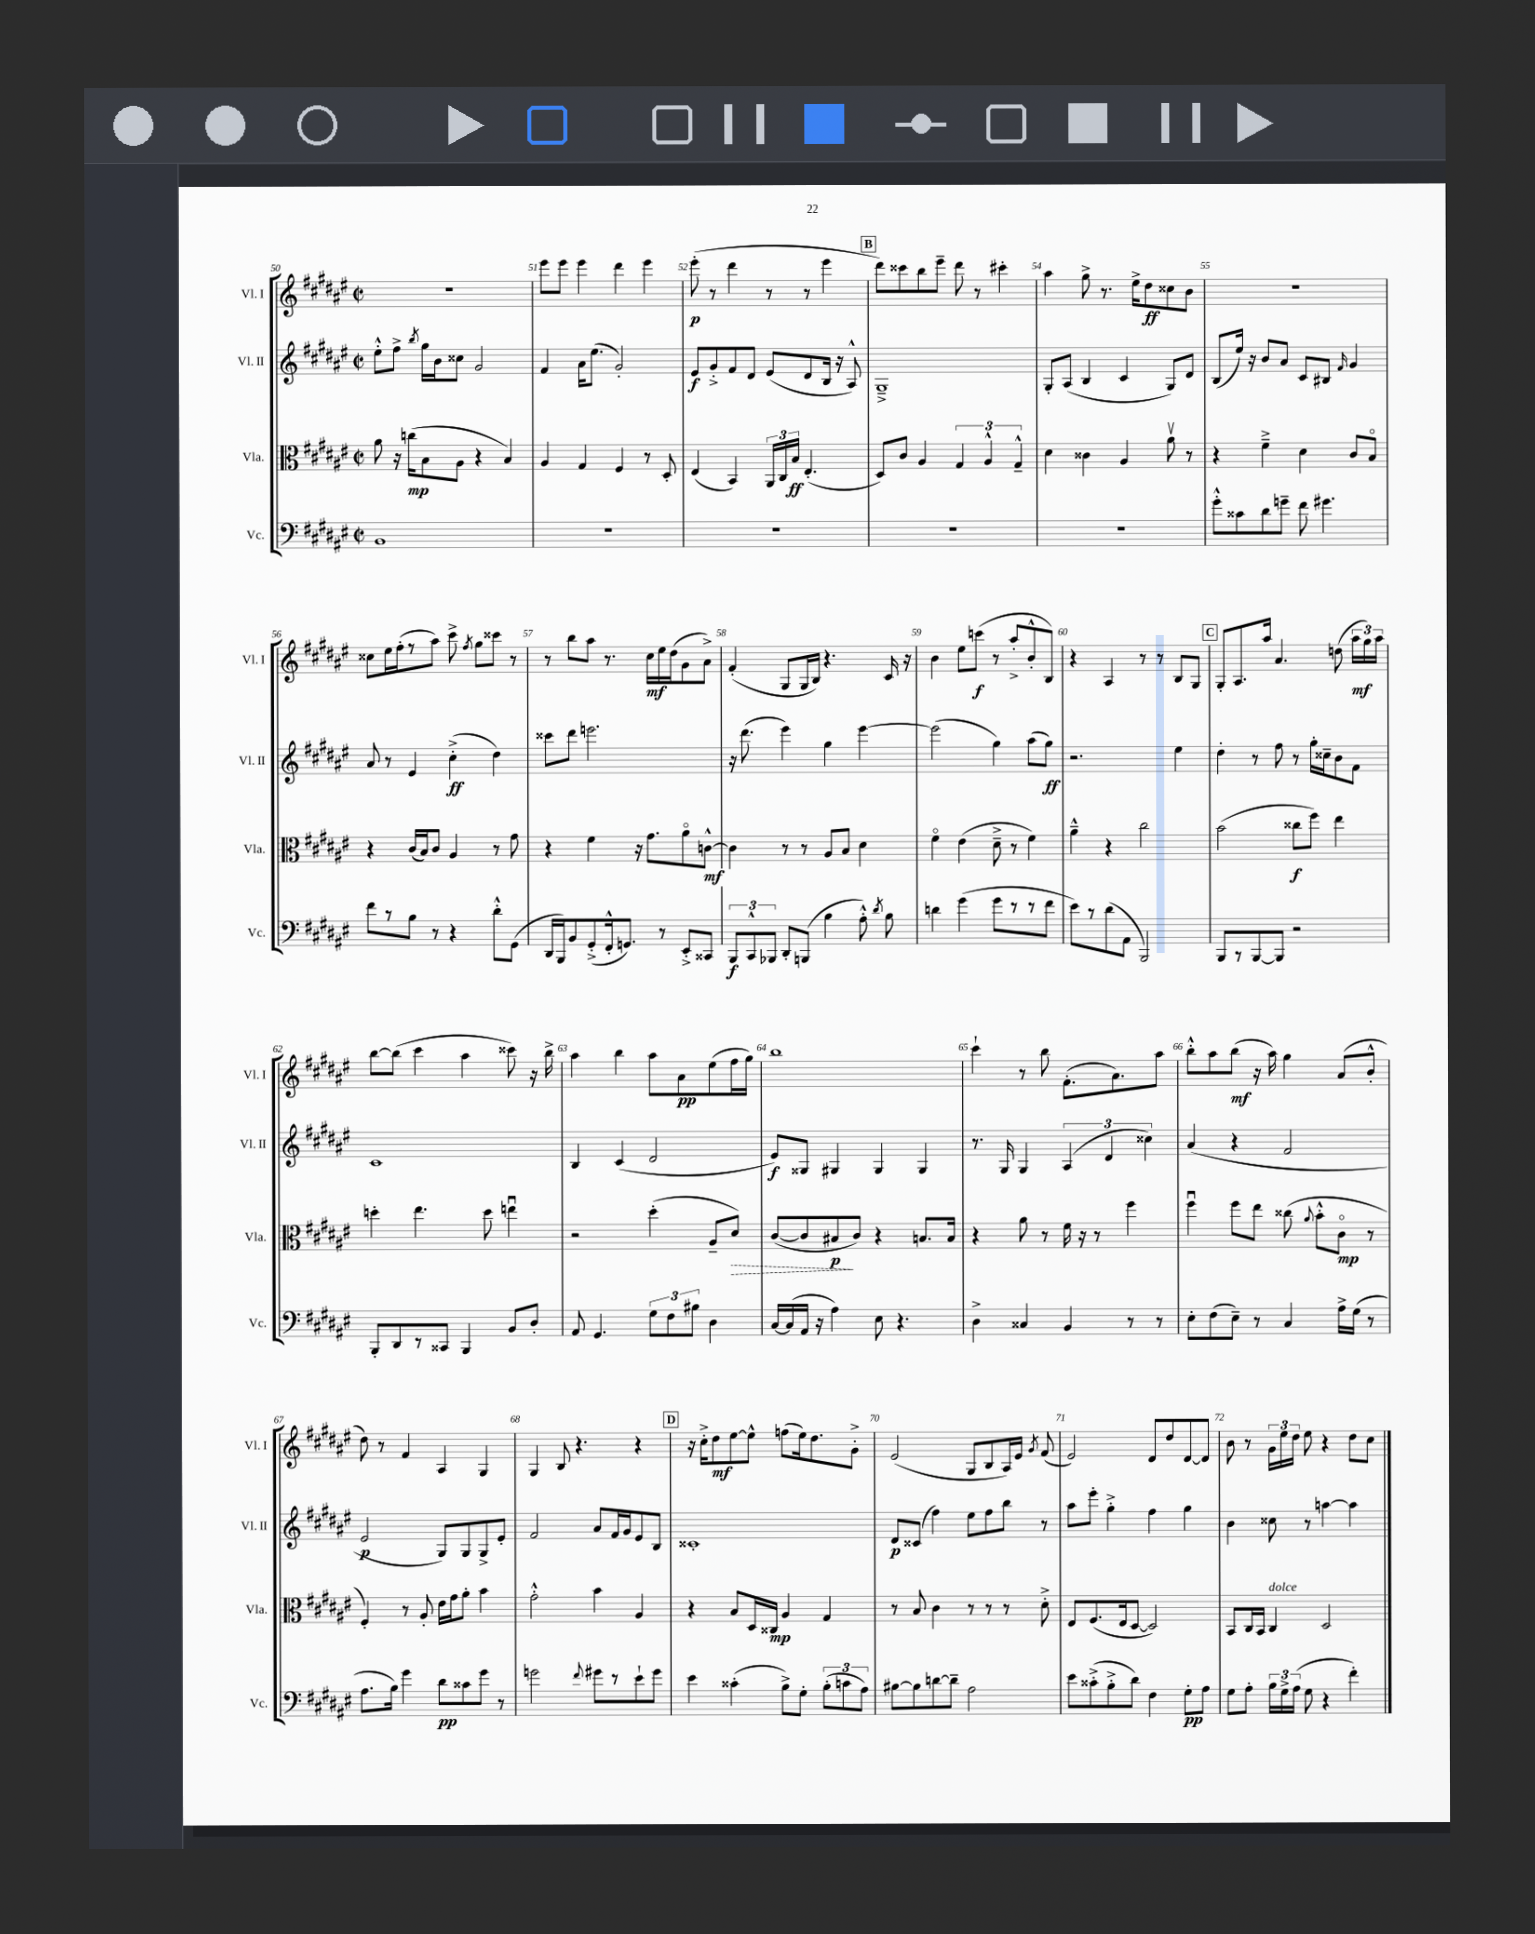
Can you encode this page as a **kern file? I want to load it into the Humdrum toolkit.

**kern	**dynam	**kern	**dynam	**kern	**dynam	**kern	**dynam
*part4	*part4	*part3	*part3	*part2	*part2	*part1	*part1
*staff4	*staff4	*staff3	*staff3	*staff2	*staff2	*staff1	*staff1
*I"Vc.	*	*I"Vla.	*	*I"Vl. II	*	*I"Vl. I	*
*I'Vc.	*	*I'Vla.	*	*I'Vl. II	*	*I'Vl. I	*
*clefF4	*	*clefC3	*	*clefG2	*	*clefG2	*
*k[f#c#g#d#a#e#]	*	*k[f#c#g#d#a#e#]	*	*k[f#c#g#d#a#e#]	*	*k[f#c#g#d#a#e#]	*
*M2/2	*	*M2/2	*	*M2/2	*	*M2/2	*
*met(c|)	*	*met(c|)	*	*met(c|)	*	*met(c|)	*
=50	=50	=50	=50	=50	=50	=50	=50
1BB	.	8a#\	.	8ee#'^^\L	.	1r	.
.	.	16r	.	8ff#^\J	.	.	.
.	.	(16ccn\KL	mp	.	.	.	.
.	.	.	.	8qbb/	.	.	.
.	.	8B\	.	16gg#\LL	.	.	.
.	.	.	.	16b\J	.	.	.
.	.	8A#\J	.	8cc##X\J	.	.	.
.	.	4r	.	2g#/	.	.	.
.	.	4B/)	.	.	.	.	.
=51	=51	=51	=51	=51	=51	=51	=51
1r	.	4A#/	.	4f#/	.	8eee#\L	.
.	.	.	.	.	.	8eee#\J	.
.	.	4G#/	.	16a#\KL	.	4eee#\	.
.	.	.	.	(8.ee#\J	.	.	.
.	.	4F#/	.	2g#'/)	.	4ddd#\	.
.	.	8r	.	.	.	4eee#\	.
.	.	8D#'/	.	.	.	.	.
=52	=52	=52	=52	=52	=52	=52	=52
1r	.	(4E#/	.	8e#/L	f	(8eee#'\	p
.	.	.	.	8g#'^/	.	8r	.
.	.	4BB/)	.	8f#/	.	4ddd#\	.
.	.	.	.	8d#/J	.	.	.
.	.	24AA#/LL	.	(8e#/L	.	8r	.
.	.	24C#/	.	.	.	.	.
.	.	24B/JJ	ff	.	.	.	.
.	.	(4.E#'/	.	8d#/	.	8r	.
.	.	.	.	16B/Jk	.	4eee#\	.
.	.	.	.	16r	.	.	.
.	.	.	.	8A#^^/)	.	.	.
!!LO:REH:place=s1:t=B
=53	=53	=53	=53	=53	=53	=53	=53
1r	.	8D#/L)	.	1G#~^	.	8ddd#\L)	.
.	.	8c#/J	.	.	.	8ccc##X\	.
.	.	4A#/	.	.	.	8bb\	.
.	.	.	.	.	.	8eee#~\J	.
.	.	6G#/	.	.	.	8ddd#\	.
.	.	.	.	.	.	8r	.
.	.	6A#^^/	.	.	.	.	.
.	.	.	.	.	.	4ccc#X'\	.
.	.	6G#~^^/	.	.	.	.	.
=54	=54	=54	=54	=54	=54	=54	=54
1r	.	4d#\	.	8G#'/L	.	4aa#\	.
.	.	.	.	(8A#/J	.	.	.
.	.	4c##X\	.	4B/	.	8gg#^\	.
.	.	.	.	.	.	8.r	.
.	.	4A#/	.	4c#/	.	.	.
.	.	.	.	.	.	16ee#^\KL	.
.	.	.	.	.	.	8dd#\	ff
.	.	8a#v\	.	8G#/L)	.	8cc##X\	.
.	.	8r	.	8d#/J	.	8b\J	.
=55	=55	=55	=55	=55	=55	=55	=55
8g#'^^\L	.	4r	.	(8B/L	.	1r	.
8c##X\	.	.	.	16ee#/Jk)	.	.	.
.	.	.	.	16r	.	.	.
8d#\	.	4f#~^\	.	8b/L	.	.	.
8gn~\J	.	.	.	8a#/J	.	.	.
8f#\	.	4d#\	.	8c#/L	.	.	.
4.g#X\	.	.	.	8B#X/J	.	.	.
.	.	.	.	16qqf#/	.	.	.
.	.	8c#/L	.	4g#/	.	.	.
.	.	8B/J	.	.	.	.	.
!!LO:LB:g=z
=56	=56	=56	=56	=56	=56	=56	=56
8f#\L	.	4r	.	8a#/	.	8cc##X\L	.
8r	.	.	.	8r	.	16ee#\L	.
.	.	.	.	.	.	(16ff#'\J	.
8B\J	.	(16c#/LL	.	4e#/	.	8r	.
.	.	16B/J)	.	.	.	.	.
8r	.	8c#/J	.	.	.	8aa#\J)	.
4r	.	4A#/	.	(4cc#'^\	ff	8ccc#^\	.
.	.	.	.	.	.	8qff#/	.
.	.	.	.	.	.	8gg#\L	.
8d#'^^\L	.	8r	.	4dd#\)	.	8ccc##X\J	.
(8GG#\J	.	8g#\	.	.	.	8r	.
=57	=57	=57	=57	=57	=57	=57	=57
16DD#/LL	.	4r	.	8ccc##X\L	.	8r	.
16BBB/J)	.	.	.	.	.	.	.
8BB/	.	.	.	8ddd#\J	.	8bb\L	.
(8GG#'^/	.	4f#\	.	2.eeen\	.	8aa#\J	.
16FF#'^^/k	.	.	.	.	.	8.r	.
8.GGn/J)	.	.	.	.	.	.	.
.	.	16r	.	.	.	.	.
.	.	8.g#\L	.	.	.	16cc#\LL	mf
8r	.	.	.	.	.	16ee#\	.
.	.	.	.	.	.	(16dd#\J	.
8EE#'^/L	.	8a#\	.	.	.	8g#\	.
8CC##X/J	.	[8cn^^\J	mf	.	.	8a#^\J)	.
=58	=58	=58	=58	=58	=58	=58	=58
12BBB/L	f	4c\]	.	16r	.	(4f#'/	.
.	.	.	.	(8.ddd#\	.	.	.
12CC#^^/	.	.	.	.	.	.	.
12BBB-X/J	.	.	.	.	.	.	.
8DD#'/L	.	8r	.	4eee#\)	.	8G#/L	.
(8BBBn/J	.	8r	.	.	.	16G#/L	.
.	.	.	.	.	.	16B/JJ)	.
4B\	.	8A#/L	.	4gg#\	.	4.r	.
.	.	8B/J	.	.	.	.	.
8A#'^^\)	.	4d#\	.	[4eee#\	.	.	.
8qd#/	.	.	.	.	.	.	.
8B\	.	.	.	.	.	16c#/	.
.	.	.	.	.	.	16r	.
=59	=59	=59	=59	=59	=59	=59	=59
4dn\	.	4f#\	.	(2eee#\]	.	4b\	.
(4g#\	.	(4e#\	.	.	.	8ee#\L	.
.	.	.	.	.	.	(8cccn\J	f
8g#\L	.	8d#~^\	.	4gg#\)	.	8r	.
8r	.	8r	.	.	.	8aa#'^/L	.
8r	.	4f#\)	.	(8aa#\L	.	8b'^^/	.
8f#\J	.	.	.	8gg#\J)	ff	8B/J)	.
=60	=60	=60	=60	=60	=60	=60	=60
8e#\L)	.	4a#~^^\	.	2.r	.	4r	.
8r	.	.	.	.	.	.	.
(8d#\	.	4r	.	.	.	4A#/	.
8AA#\J	.	.	.	.	.	.	.
2BBB/)	.	2cc#\	.	.	.	8r	.
.	.	.	.	.	.	8r	.
.	.	.	.	4ee#\	.	8B/L	.
.	.	.	.	.	.	8G#/J	.
!!LO:REH:place=s1:t=C
=61	=61	=61	=61	=61	=61	=61	=61
8BBB/L	.	(2b\	.	4dd#'\	.	8G#'/L	.
8r	.	.	.	.	.	8.A#/	.
[8BBB/	.	.	.	8r	.	.	.
.	.	.	.	.	.	16aa#/Jk	.
8BBB/J]	.	.	.	8ff#\	.	4.a#/	.
2r	.	8cc##X\L	f	8r	.	.	.
.	.	8ff#\J)	.	16gg#'\LL	.	.	.
.	.	.	.	16cc##X~\J	.	.	.
.	.	4ee#\	.	8b\	.	(8ddn\	.
.	.	.	.	8f#\J	.	24aa#\LL	mf
.	.	.	.	.	.	24gg#\)	.
.	.	.	.	.	.	24aa#\JJ	.
!!LO:LB:g=z
=62	=62	=62	=62	=62	=62	=62	=62
8BBB'/L	.	4ddn'\	.	1c#	.	[8bb\L	.
8DD#/	.	.	.	.	.	(8bb\J]	.
8r	.	4.ee#\	.	.	.	4ccc#\	.
8CC##X/J	.	.	.	.	.	.	.
4BBB/	.	.	.	.	.	4aa#\	.
.	.	8dd\	.	.	.	.	.
8BB/L	.	4eenu\	.	.	.	8ccc##X\)	.
8D#'/J	.	.	.	.	.	16r	.
.	.	.	.	.	.	16bb^\	.
=63	=63	=63	=63	=63	=63	=63	=63
8AA#/	.	2r	.	4B/	.	4aa#\	.
4.GG#/	.	.	.	.	.	.	.
.	.	.	.	(4c#/	.	4bb\	.
12G#\L	.	(4dd#'\	.	2d#/	.	8aa#\L	.
12F#\	.	.	.	.	.	.	.
.	.	.	.	.	.	8a#\	pp
12B#X\J	.	.	.	.	.	.	.
4D#\	.	8A#~/L	.	.	.	(8ee#\	.
!	!	!	!LO:HP:b	!	!	!	!
.	.	8d#/J)	>	.	.	16ff#\L	.
.	.	.	.	.	.	16gg#\JJ)	.
=64	=64	=64	=64	=64	=64	=64	=64
[16C#/LL	.	([8c#/L	.	8e#/L)	f	1bb	.
(16C#/]	.	.	.	.	.	.	.
16AA#/JJ	.	8c#/]	.	8G##X/J	.	.	.
16r	.	.	.	.	.	.	.
4A#\)	.	8B#X/	p	4G#X/	.	.	.
.	.	8c#/J)	]	.	.	.	.
8E#\	.	4r	.	4G#/	.	.	.
4.r	.	.	.	.	.	.	.
.	.	8.Bn/L	.	4G#/	.	.	.
.	.	16B/Jk	.	.	.	.	.
=65	=65	=65	=65	=65	=65	=65	=65
4D#^\	.	4r	.	8.r	.	4ccc#`\	.
.	.	.	.	16G#/	.	.	.
4C##X/	.	8a#\	.	4G#/	.	8r	.
.	.	8r	.	.	.	8bb\	.
4BB/	.	16f#\	.	(6A#/	.	(8.f#'\L	.
.	.	16r	.	.	.	.	.
.	.	8r	.	.	.	.	.
.	.	.	.	6d#/	.	.	.
.	.	.	.	.	.	8.a#\)	.
8r	.	4ff#\	.	.	.	.	.
.	.	.	.	6cc##X\)	.	.	.
8r	.	.	.	.	.	8aa#\J	.
=66	=66	=66	=66	=66	=66	=66	=66
8E#'\L	.	4ff#u\	.	(4a#/	.	8bb'^^\L	.
(8F#\	.	.	.	.	.	8aa#\	.
8E#~\J)	.	8ff#\L	.	4r	.	(8bb\J	mf
8r	.	8ee#\J	.	.	.	16r	.
.	.	.	.	.	.	16aa#\)	.
4C#/	.	(8cc##X\	.	2f#/	.	4gg#\	.
.	.	8qqa#/	.	.	.	.	.
.	.	8b'^^\L	.	.	.	.	.
16A#^\LL	.	8c#\J	mp	.	.	(8a#/L	.
(16G#\JJ	.	.	.	.	.	.	.
8r	.	8r	.	.	.	8b'^^/J	.
!!LO:LB:g=z
=67	=67	=67	=67	=67	=67	=67	=67
8.A#\L	.	4F#'/)	.	2e#/	p	8dd#\)	.
.	.	.	.	.	.	8r	.
16B\Jk)	.	.	.	.	.	.	.
4g#\	.	8r	.	.	.	4f#/	.
.	.	8A#'/	.	.	.	.	.
8d#\L	pp	16e#\LL	.	8G#/L)	.	4A#/	.
.	.	16g#\J	.	.	.	.	.
8c##X\	.	8a#'\J	.	8G#/	.	.	.
8g#\J	.	4b\	.	8G#^/	.	4G#/	.
8r	.	.	.	8e#'/J	.	.	.
=68	=68	=68	=68	=68	=68	=68	=68
2gn\	.	2g#'^^\	.	2f#/	.	4G#/	.
.	.	.	.	.	.	8B/	.
.	.	.	.	.	.	4.r	.
8qqf#/	.	.	.	.	.	.	.
8g#X\L	.	4b\	.	8a#/L	.	.	.
8r	.	.	.	16f#/L	.	.	.
.	.	.	.	16g#/J	.	.	.
8e#`\	.	4A#/	.	8e#/	.	4r	.
8g#\J	.	.	.	8B/J	.	.	.
!!LO:REH:place=s1:t=D
=69	=69	=69	=69	=69	=69	=69	=69
4e#\	.	4r	.	1c##X'	.	16r	.
.	.	.	.	.	.	16cc#'^\KL	.
.	.	.	.	.	.	8dd#\	mf
(4c##X'\	.	8B/L	.	.	.	[8ee#\	.
.	.	16D#/L	.	.	.	8ee#^^\J]	.
.	.	16C##X/JJ	mp	.	.	.	.
8B^\L)	.	4A#/	.	.	.	(8ffn\L	.
8G#'\J	.	.	.	.	.	16ee#\k)	.
.	.	.	.	.	.	8.dd#\	.
(12B'\L	.	4G#/	.	.	.	.	.
12cn\	.	.	.	.	.	.	.
.	.	.	.	.	.	8g#'^\J	.
12A#\J)	.	.	.	.	.	.	.
=70	=70	=70	=70	=70	=70	=70	=70
[8B#X\L	.	8r	.	8d#/L	p	(2e#/	.
8B#\]	.	8B/	.	(8c##X/J	.	.	.
[8dn\	.	4c#\	.	4ff#\)	.	.	.
8d~\J]	.	.	.	.	.	.	.
2A#\	.	8r	.	8ee#\L	.	8G#/L	.
.	.	8r	.	8ff#\	.	8B/	.
.	.	8r	.	8bb\J	.	16A#/L)	.
.	.	.	.	.	.	16e#/JJ	.
.	.	.	.	.	.	8qg#/	.
.	.	8d#'^\	.	8r	.	(8f#/	.
=71	=71	=71	=71	=71	=71	=71	=71
8e#\L	.	8E#/L	.	8aa#\L	.	2e#/)	.
(8c##X'^\	.	(8.F#/	.	8eee#'\J	.	.	.
8B'^\	.	.	.	4gg#'^\	.	.	.
.	.	16E#/k	.	.	.	.	.
8d#\J)	.	[8D#/J	.	.	.	.	.
4F#\	.	2D#/])	.	4ff#\	.	8d#/L	.
.	.	.	.	.	.	8dd#/	.
8G#'\L	pp	.	.	4gg#\	.	[8d#/	.
8A#\J	.	.	.	.	.	8d#/J]	.
=72	=72	=72	=72	=72	=72	=72	=72
8G#\L	.	8BB/L	.	4b\	.	8b\	.
8A#'\J	.	16C#/L	.	.	.	8r	.
.	.	16BB/JJ	.	.	.	.	.
!	!	!LO:TX:a:i:t=dolce	!	!	!	!	!
24B\LL	.	4C#/	.	8cc##X\	.	24g#\LL	.
24G#^\	.	.	.	.	.	24ee#\	.
(24A#\JJ	.	.	.	.	.	24dd#\JJ	.
8G#\	.	.	.	8r	.	8ee#\	.
4r	.	2D#/	.	[4aan\	.	4r	.
4f#'\)	.	.	.	4aa\]	.	8dd#\L	.
.	.	.	.	.	.	8cc#\J	.
==	==	==	==	==	==	==	==
*-	*-	*-	*-	*-	*-	*-	*-
